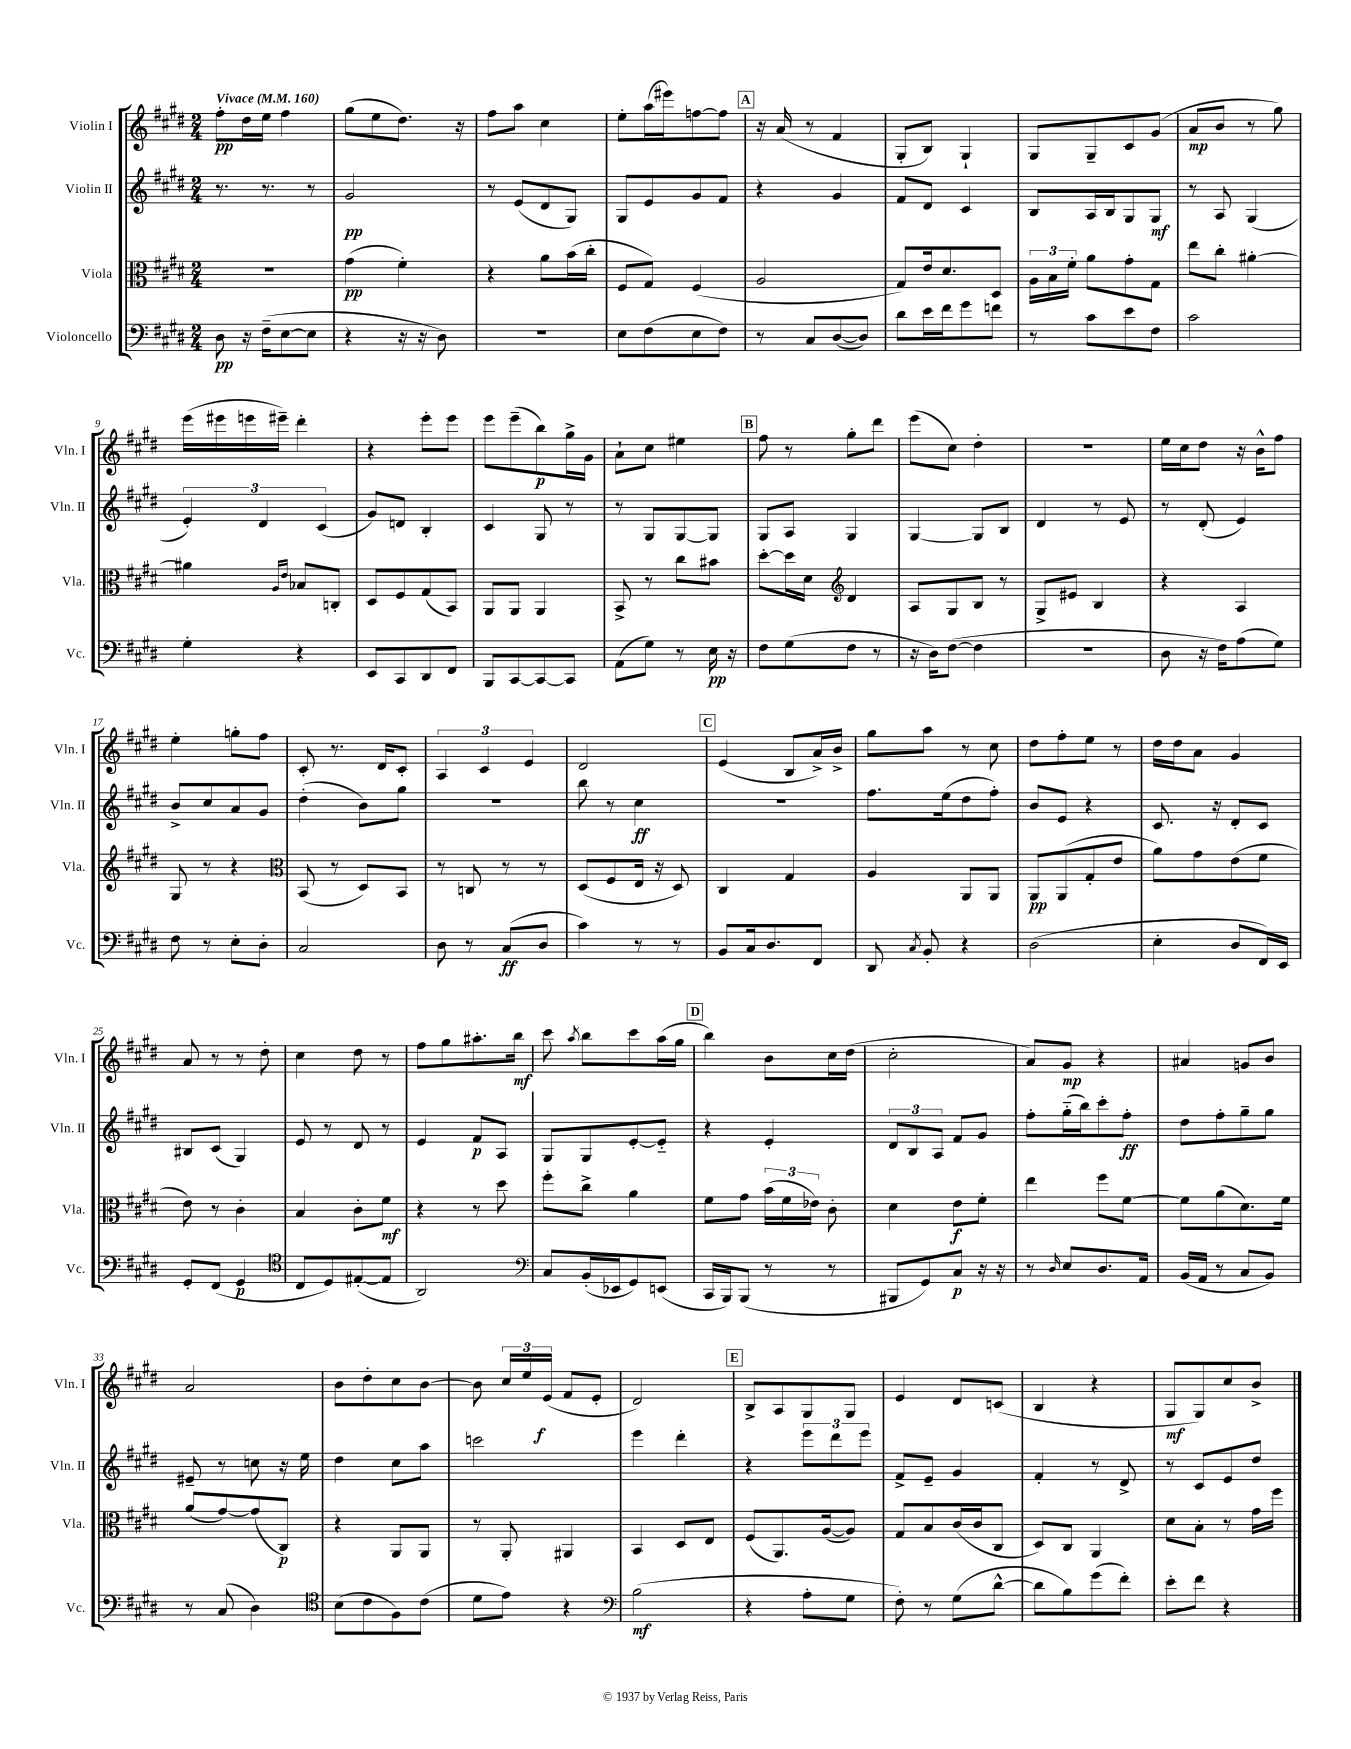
<<
\new StaffGroup <<
\new Staff = "s0" \with { instrumentName = "Violin I" shortInstrumentName = "Vln. I" } {
    \clef treble \key e \major \numericTimeSignature \time 2/4 \tempo "Vivace" 4 = 160
    \autoBeamOff fis''8[-.\pp dis''16 e''16] fis''4 |
    gis''8[( e''8 dis''8.]) r16 |
    fis''8[ a''8] cis''4 |
    e''8[-. a''16( eis'''16) f''8~ f''8] |
    \mark \markup { \box "A" } r16 a'16( r8 fis'4 |
    gis8[-. b8]) gis4-! |
    gis8[ gis8-- cis'8 gis'8]( |
    a'8[\mp b'8] r8 gis''8) |
    e'''16[( eis'''16 e'''16 eis'''16]--) dis'''4-. |
    r4 e'''8[-. e'''8] |
    e'''8[ e'''8--( b''8\p) gis''16-> gis'16] |
    a'8[-! cis''8] eis''4 |
    \mark \markup { \box "B" } fis''8 r8 gis''8[-. dis'''8] |
    e'''8[( cis''8]) dis''4-. |
    R2 |
    e''16[ cis''16 dis''8] r16 b'16[-^ fis''8] |
    e''4-. g''8[-. fis''8] |
    cis'8-. r8. dis'16[ cis'8]-. |
    \tuplet 3/2 { a4 cis'4 e'4 } |
    dis'2 |
    \mark \markup { \box "C" } e'4( b8[ a'16->) b'16]-> |
    gis''8[ a''8] r8 cis''8 |
    dis''8[ fis''8-. e''8] r8 |
    dis''16[ dis''16 a'8] gis'4 |
    a'8 r8 r8 dis''8-. |
    cis''4 dis''8 r8 |
    fis''8[ gis''8 ais''8.-. b''16]\mf |
    cis'''8 \acciaccatura { a''8 } b''8[ cis'''8 a''16( gis''16] |
    \mark \markup { \box "D" } b''4) b'8[ cis''16 dis''16]( |
    cis''2-. |
    a'8[) gis'8]\mp r4 |
    ais'4 g'8[ b'8] |
    a'2 |
    b'8[ dis''8-. cis''8 b'8]~ |
    b'8 \tuplet 3/2 { cis''16[ e''16 e'16]\f( } fis'8[ e'8]-. |
    dis'2) |
    \mark \markup { \box "E" } b8[-> a8 gis8 gis8] |
    e'4 dis'8[ c'8]( |
    b4 r4 |
    gis8[\mf gis8) cis''8 b'8]-> \bar "|." |
}
\new Staff = "s1" \with { instrumentName = "Violin II" shortInstrumentName = "Vln. II" } {
    \clef treble \key e \major \numericTimeSignature \time 2/4
    \autoBeamOff r8. r8. r8 |
    gis'2\pp |
    r8 e'8[( dis'8 gis8]) |
    gis8[ e'8 gis'8 fis'8] |
    \mark \markup { \box "A" } r4 gis'4 |
    fis'8[ dis'8] cis'4 |
    b8[ a16 b16 gis8 gis8]\mf |
    r8 a8 gis4( |
    \tuplet 3/2 { e'4-.) dis'4 cis'4( } |
    gis'8[) d'8] b4-. |
    cis'4 gis8 r8 |
    r8 gis8[ gis8~ gis8] |
    \mark \markup { \box "B" } gis8[ a8] gis4 |
    gis4~ gis8[ b8] |
    dis'4 r8 e'8 |
    r8 dis'8-.( e'4) |
    b'8[-> cis''8 a'8 gis'8] |
    dis''4-.( b'8[) gis''8] |
    r2 |
    b''8 r8 cis''4\ff |
    \mark \markup { \box "C" } R2 |
    fis''8.[ e''16( dis''8 fis''8]-.) |
    b'8[ e'8] r4 |
    cis'8. r16 dis'8[-. cis'8] |
    bis8[ cis'8]( gis4) |
    e'8 r8 dis'8 r8 |
    e'4 fis'8[\p a8] |
    gis8[ gis8 e'8~-. e'8]-_ |
    \mark \markup { \box "D" } r4 e'4-. |
    \tuplet 3/2 { dis'8[ b8 a8] } fis'8[ gis'8] |
    fis''8[-. gis''16-_( b''16) cis'''8-. fis''8]-.\ff |
    dis''8[ fis''8-. gis''8-- gis''8] |
    eis'8-- r8 c''8 r16 e''16 |
    dis''4 cis''8[ a''8] |
    c'''2 |
    e'''4 dis'''4-. |
    \mark \markup { \box "E" } r4 \tuplet 3/2 { e'''8[ dis'''8 e'''8] } |
    fis'8[-> e'8]-- gis'4 |
    fis'4-. r8 dis'8-> |
    r8 cis'8[ e'8 dis''8] \bar "|." |
}
\new Staff = "s2" \with { instrumentName = "Viola" shortInstrumentName = "Vla." } {
    \clef alto \key e \major \numericTimeSignature \time 2/4
    \autoBeamOff r2 |
    gis'4\pp( fis'4-.) |
    r4 a'8[ b'16( cis''16]-. |
    fis8[ gis8]) fis4( |
    \mark \markup { \box "A" } a2 |
    gis8[) e'16 dis'8. dis8] |
    \tuplet 3/2 { a16[ b16 fis'16]-. } a'8[ gis'8-. gis8] |
    e''8[ cis''8]-. ais'4~-. |
    ais'4 \grace { a16[ e'16] } bes8[ c8]-. |
    dis8[ fis8 gis8( b,8]) |
    a,8[ a,8] a,4 |
    b,8-> r8 cis''8[ bis'8] |
    \mark \markup { \box "B" } dis''8[~-. dis''16 dis'16] \clef treble dis'4 |
    a8[ gis8 b8] r8 |
    gis8[-> eis'8] b4 |
    r4 a4 |
    gis8 r8 r4 |
    \clef alto b,8( r8 dis8[) b,8] |
    r8 c8 r8 r8 |
    dis8[( fis8 e16] r16 dis8) |
    \mark \markup { \box "C" } cis4 gis4 |
    a4 a,8[ a,8] |
    a,8[\pp a,8( gis8-. e'8] |
    a'8[) gis'8 e'8( fis'8] |
    e'8) r8 cis'4-. |
    b4 cis'8[-. fis'8]\mf |
    r4 r8 dis''8 |
    fis''8[-. cis''8]-> a'4 |
    \mark \markup { \box "D" } fis'8[ gis'8] \tuplet 3/2 { b'16[( fis'16 ees'16]) } cis'8-. |
    dis'4 e'8[\f fis'8]-. |
    e''4 fis''8[ fis'8]~ |
    fis'8[ a'8( dis'8.) fis'16] |
    a'8[( gis'8~) gis'8( cis8]\p) |
    r4 a,8[ a,8] |
    r8 a,8-. ais,4 |
    b,4 dis8[ e8] |
    \mark \markup { \box "E" } fis8[( a,8.) a16~( a8]) |
    gis8[ b8 cis'16( cis'16 cis8] |
    dis8[) cis8] a,4 |
    dis'8[ b8]-. r8 gis'16[ fis''16] \bar "|." |
}
\new Staff = "s3" \with { instrumentName = "Violoncello" shortInstrumentName = "Vc." } {
    \clef bass \key e \major \numericTimeSignature \time 2/4
    \autoBeamOff dis8\pp r16 fis16[--( e8~ e8] |
    r4 r16 r16 dis8) |
    r2 |
    e8[ fis8( e8 fis8]) |
    \mark \markup { \box "A" } r8 cis8[ dis8~( dis8]) |
    dis'8[ e'16 fis'16 gis'8 f'8] |
    r8 cis'8[ e'8 fis8] |
    cis'2 |
    gis4-. r4 |
    e,8[ cis,8 dis,8 fis,8] |
    b,,8[ cis,8~ cis,8~ cis,8] |
    a,8[( gis8]) r8 e16\pp r16 |
    \mark \markup { \box "B" } fis8[ gis8( fis8] r8 |
    r16 dis16[) fis8]~( fis4 |
    r2 |
    dis8 r16 fis16[) a8( gis8]) |
    fis8 r8 e8[-. dis8]-. |
    cis2 |
    dis8 r8 cis8[\ff( dis8] |
    cis'4) r8 r8 |
    \mark \markup { \box "C" } b,8[ cis16 dis8. fis,8] |
    dis,8 \acciaccatura { cis8 } b,8-. r4 |
    dis2( |
    e4-. dis8[ fis,16) e,16] |
    gis,8[-. fis,8]( gis,4\p |
    \clef tenor cis8[ dis8) eis8~-.( eis8] |
    a,2) |
    \clef bass cis8[ b,16-.( ees,16 gis,8) e,8]( |
    \mark \markup { \box "D" } cis,16[ b,,16) b,,8]( r8 r8 |
    bis,,8[ gis,8) cis8]\p r16 r16 |
    r8 \grace { dis16 } e8[ dis8. a,16] |
    b,16[( a,16] r8 cis8[ b,8]) |
    r8 cis8( dis4) |
    \clef tenor b8[( cis'8 fis8) cis'8]( |
    dis'8[ e'8]) r4 |
    \clef bass b2\mf( |
    \mark \markup { \box "E" } r4 a8[-. gis8] |
    fis8-.) r8 gis8[( dis'8]~-^ |
    dis'8[ b8) gis'8( fis'8]-.) |
    e'8[-. fis'8] r4 \bar "|." |
}
>>
>>
